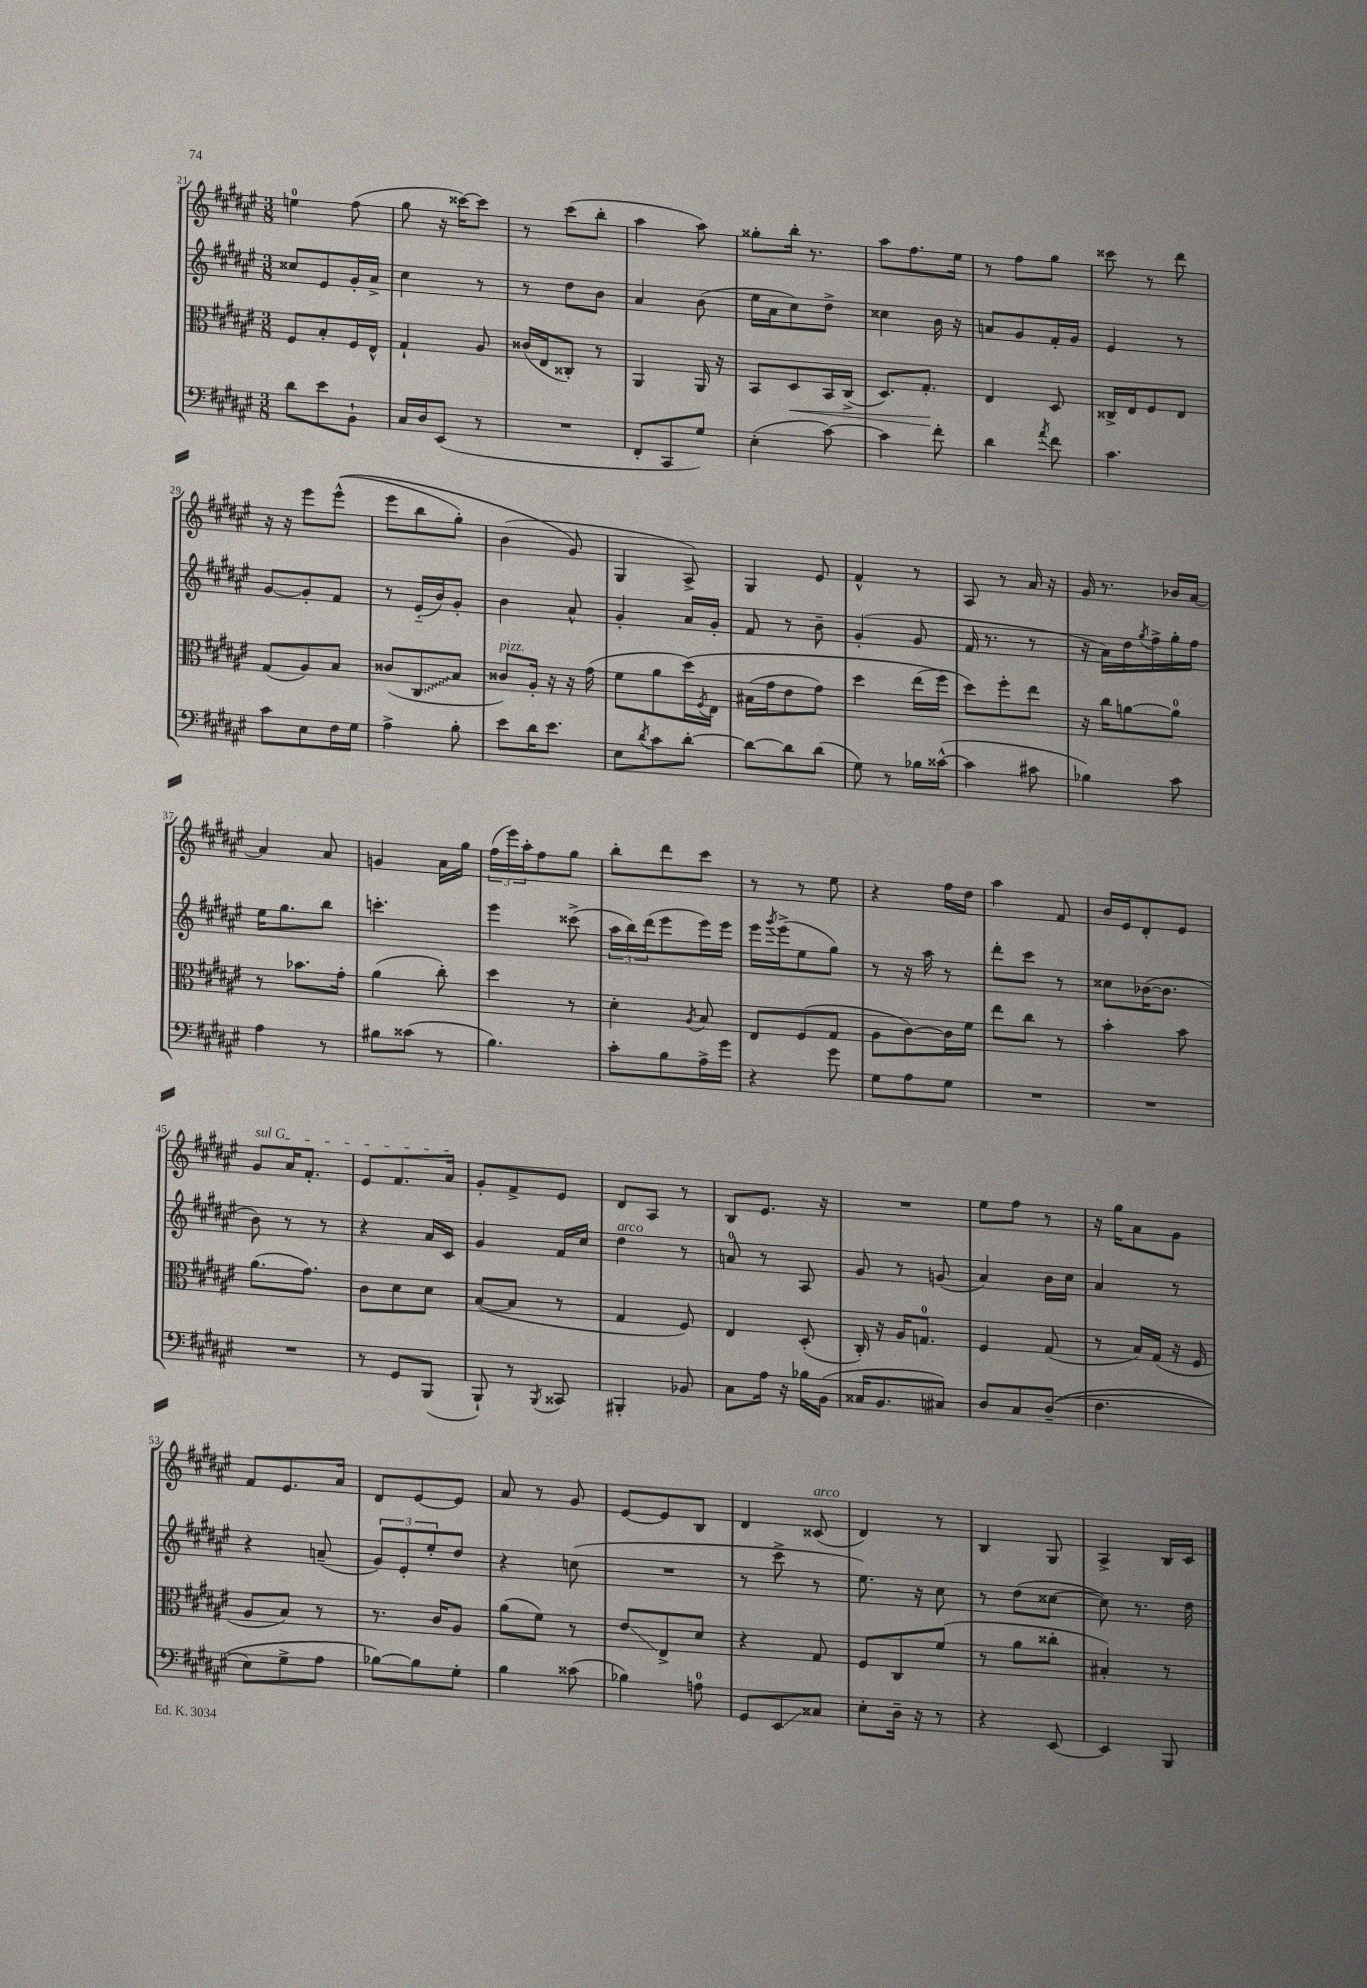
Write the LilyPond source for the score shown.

<<
\new StaffGroup <<
\new Staff = "s0" {
    \clef treble \key fis \major \numericTimeSignature \time 3/8
    e''4-0 fis''8( |
    gis''8 r16 cisis'''16~) cisis'''8 |
    r8 cis'''8( b''8-. |
    ais''4 ais''8) |
    gisis''8-. b''16-. r8. |
    ais''8 fis''8. eis''16 |
    r8 fis''8 gis''8 |
    cisis'''8 r8 dis'''8 |
    r16 r16 eis'''8 eis'''8-^(\( |
    eis'''8 b''8 gis''8-.) |
    b'4( gis'8\) |
    gis4 ais8->) |
    gis4 eis'8 |
    fis'4-^ r8 |
    ais8 r8 ais'16 r16 |
    gis'16 r8. bes'16 ais'16~ |
    ais'4 ais'8 |
    g'4 ais'16 gis''16 |
    \tuplet 3/2 { fis''16( eis'''16) ais''16-. } fis''8 gis''8 |
    b''8-. dis'''8 cis'''8 |
    r8 r8 eis''8 |
    r4 fis''16 dis''16 |
    ais''4 fis'8 |
    b'16 eis'16 dis'8-. eis'8 |
    \once \override TextSpanner.bound-details.left.text = \markup { \italic "sul G" } gis'8\startTextSpan ais'16 fis'8.-. |
    eis'8 fis'8. ais'16\stopTextSpan |
    gis'8-. fis'8-> eis'8 |
    dis'8 ais8 r8 |
    b8 eis'8. r16 |
    R4. |
    eis''8 fis''8 r8 |
    r16 gis''16 ais'8 gis'8 |
    fis'8 eis'8. ais'16 |
    dis'8 eis'8~ eis'8 |
    ais'8 r8 gis'8 |
    eis'8~ eis'8 b8 |
    dis'4 cisis'8^\markup { \italic "arco" }( |
    dis'4) r8 |
    b4 gis8 |
    ais4-> b16 cis'16 \bar "|." |
}
\new Staff = "s1" {
    \clef treble \key fis \major \numericTimeSignature \time 3/8
    cisis''8 eis'8 gis'16-. ais'16-> |
    cis''4 r8 |
    r8 dis''8 b'8 |
    ais'4 b'8( |
    eis''16 ais'16 cis''8) dis''8-> |
    cisis''4 b'16 r16 |
    a'8 gis'8 fis'16-. gis'16 |
    eis'4 r8 |
    gis'8~ gis'8-. fis'8 |
    r8 eis'16-_( b'16) gis'8-. |
    b'4 ais'8-^ |
    gis'4-. ais'16 gis'16-. |
    fis'8 r8 b'8-- |
    gis'4-.( gis'8 |
    fis'16 r8. r8 |
    r16 ais'16) dis''16 \acciaccatura { gis''8 } fis''16-> gis''16-. fis''16 |
    eis''16 gis''8. b''8 |
    c'''4.-. |
    eis'''4 cisis'''8->( |
    \tuplet 3/2 { ais''16 b''16) dis'''16( } eis'''8 eis'''16) eis'''16 |
    eis'''16 \acciaccatura { gis'''8 } eis'''16->( eis''8 gis''8) |
    r8 r16 ais''16 r8 |
    dis'''8-. cis'''8 r8 |
    cisis''8 bes'16~( bes'8. |
    b'8) r8 r8 |
    r4 ais'16 cis'16 |
    gis'4 fis'16 cis''16 |
    dis''4^\markup { \italic "arco" } r8 |
    a'8-0 r8 ais8 |
    gis'8 r8 g'8( |
    ais'4) b'16 cis''16 |
    ais'4 r8 |
    r4 a'8--( |
    \tuplet 3/2 { gis'8) eis'8-. eis''8-. } dis''8 |
    r4 c''8( |
    R4. |
    r8 cis'''8-> r8 |
    eis''8.) r16 cis''8 |
    r8 dis''8( cisis''8~ |
    cisis''8) r8. dis''16 \bar "|." |
}
\new Staff = "s2" {
    \clef alto \key fis \major \numericTimeSignature \time 3/8
    fis8 b8-. fis16 eis16-^ |
    gis4-! ais8 |
    cisis'16( eis16 cisis8-.) r8 |
    ais,4 ais,16 r16 |
    b,8 dis8\< b,16 cis16->( |
    dis8.) gis8.-.\! |
    eis4 dis8 |
    cisis16-> eis16 fis8 eis8 |
    gis8( ais8) b8 |
    cisis'8( \once \override Glissando.style = #'zigzag cis8\glissando b8 |
    cisis'8^\markup { \italic "pizz." }) ais16-. r16 r16 gis'16( |
    fis'8 ais'8 dis''16)\( \acciaccatura { fis8 } eis16 |
    bis16( gis'16 eis'8 gis'8) |
    dis''4 eis''16( fis''16\) |
    dis''8) fis''8-. eis''8 |
    r16 cis''16 a'8~ a'8-0 |
    r8 bes'8. gis'16-. |
    ais'4( cis''8-.) |
    dis''4 r8 |
    dis'4-. \acciaccatura { ais8 } b8 |
    eis8 fis8( gis8 |
    ais8 cis'8~) cis'16 fis'16 |
    eis''8 cis''8 r8 |
    b'4-. b'8 |
    ais'8.( gis'8.) |
    cis'8 dis'8 dis'8 |
    b8~( b8 r8 |
    gis4 fis8) |
    eis4 dis8-.( |
    cis16-.) r16 ais16 g8.-0 |
    fis4 gis8( |
    r8 b16) gis16( r16 fis16 |
    ais8 b8) r8 |
    r8. cis'16 ais8 |
    ais'8( fis'8) r8 |
    eis'8\glissando eis8-> dis'8 |
    r4 gis8 |
    fis8 cis8 fis'8( |
    r8 ais'8 cisis''8-. |
    bis4-.) r8 \bar "|." |
}
\new Staff = "s3" {
    \clef bass \key fis \major \numericTimeSignature \time 3/8
    dis'8 eis'8 b,8-! |
    cis16 dis16 eis,8( r8 |
    R4. |
    fis,8-. cis,8 gis8) |
    eis4-.( cis'8~) |
    cis'4 fis'8-. |
    dis'4 \acciaccatura { ais'8 } fis'8 |
    cis'4. |
    cis'8 eis8 fis16 gis16 |
    ais4-> b8-. |
    eis'8 dis'16 eis'8. |
    eis8 \acciaccatura { dis'8 } cis'8 dis'8~-. |
    dis'8~ dis'8 dis'8( |
    gis8) r8 bes16 cisis'16~-^( |
    cisis'4 cis'8 |
    bes4) cis'8 |
    ais4 r8 |
    bis8 cisis'8( r8 |
    b4.) |
    cis'8-. b8 ais16-> gis'16 |
    r4 gis'8 |
    gis8 ais8 gis8 |
    R4. |
    R4. |
    R4. |
    r8 gis,8 b,,8( |
    b,,8-!) r8 \acciaccatura { b,,8 } cisis,8 |
    bis,,4-. bes,8 |
    cis8 ais16 r16 bes16 b,16( |
    cisis16 b,8. cis8) |
    dis8 cis8 dis8--(\( |
    fis4. |
    eis8) gis8-> ais8 |
    bes8~\) bes8 gis8-. |
    b4 cisis'8( |
    bes4) a8-0 |
    gis,8 eis,8\glissando cisis8 |
    eis8-. dis16-- r16 r8 |
    r4 eis,8~ |
    eis,4 b,,8 \bar "|." |
}
>>
>>
\layout { \context { \Score currentBarNumber = #21 } }
